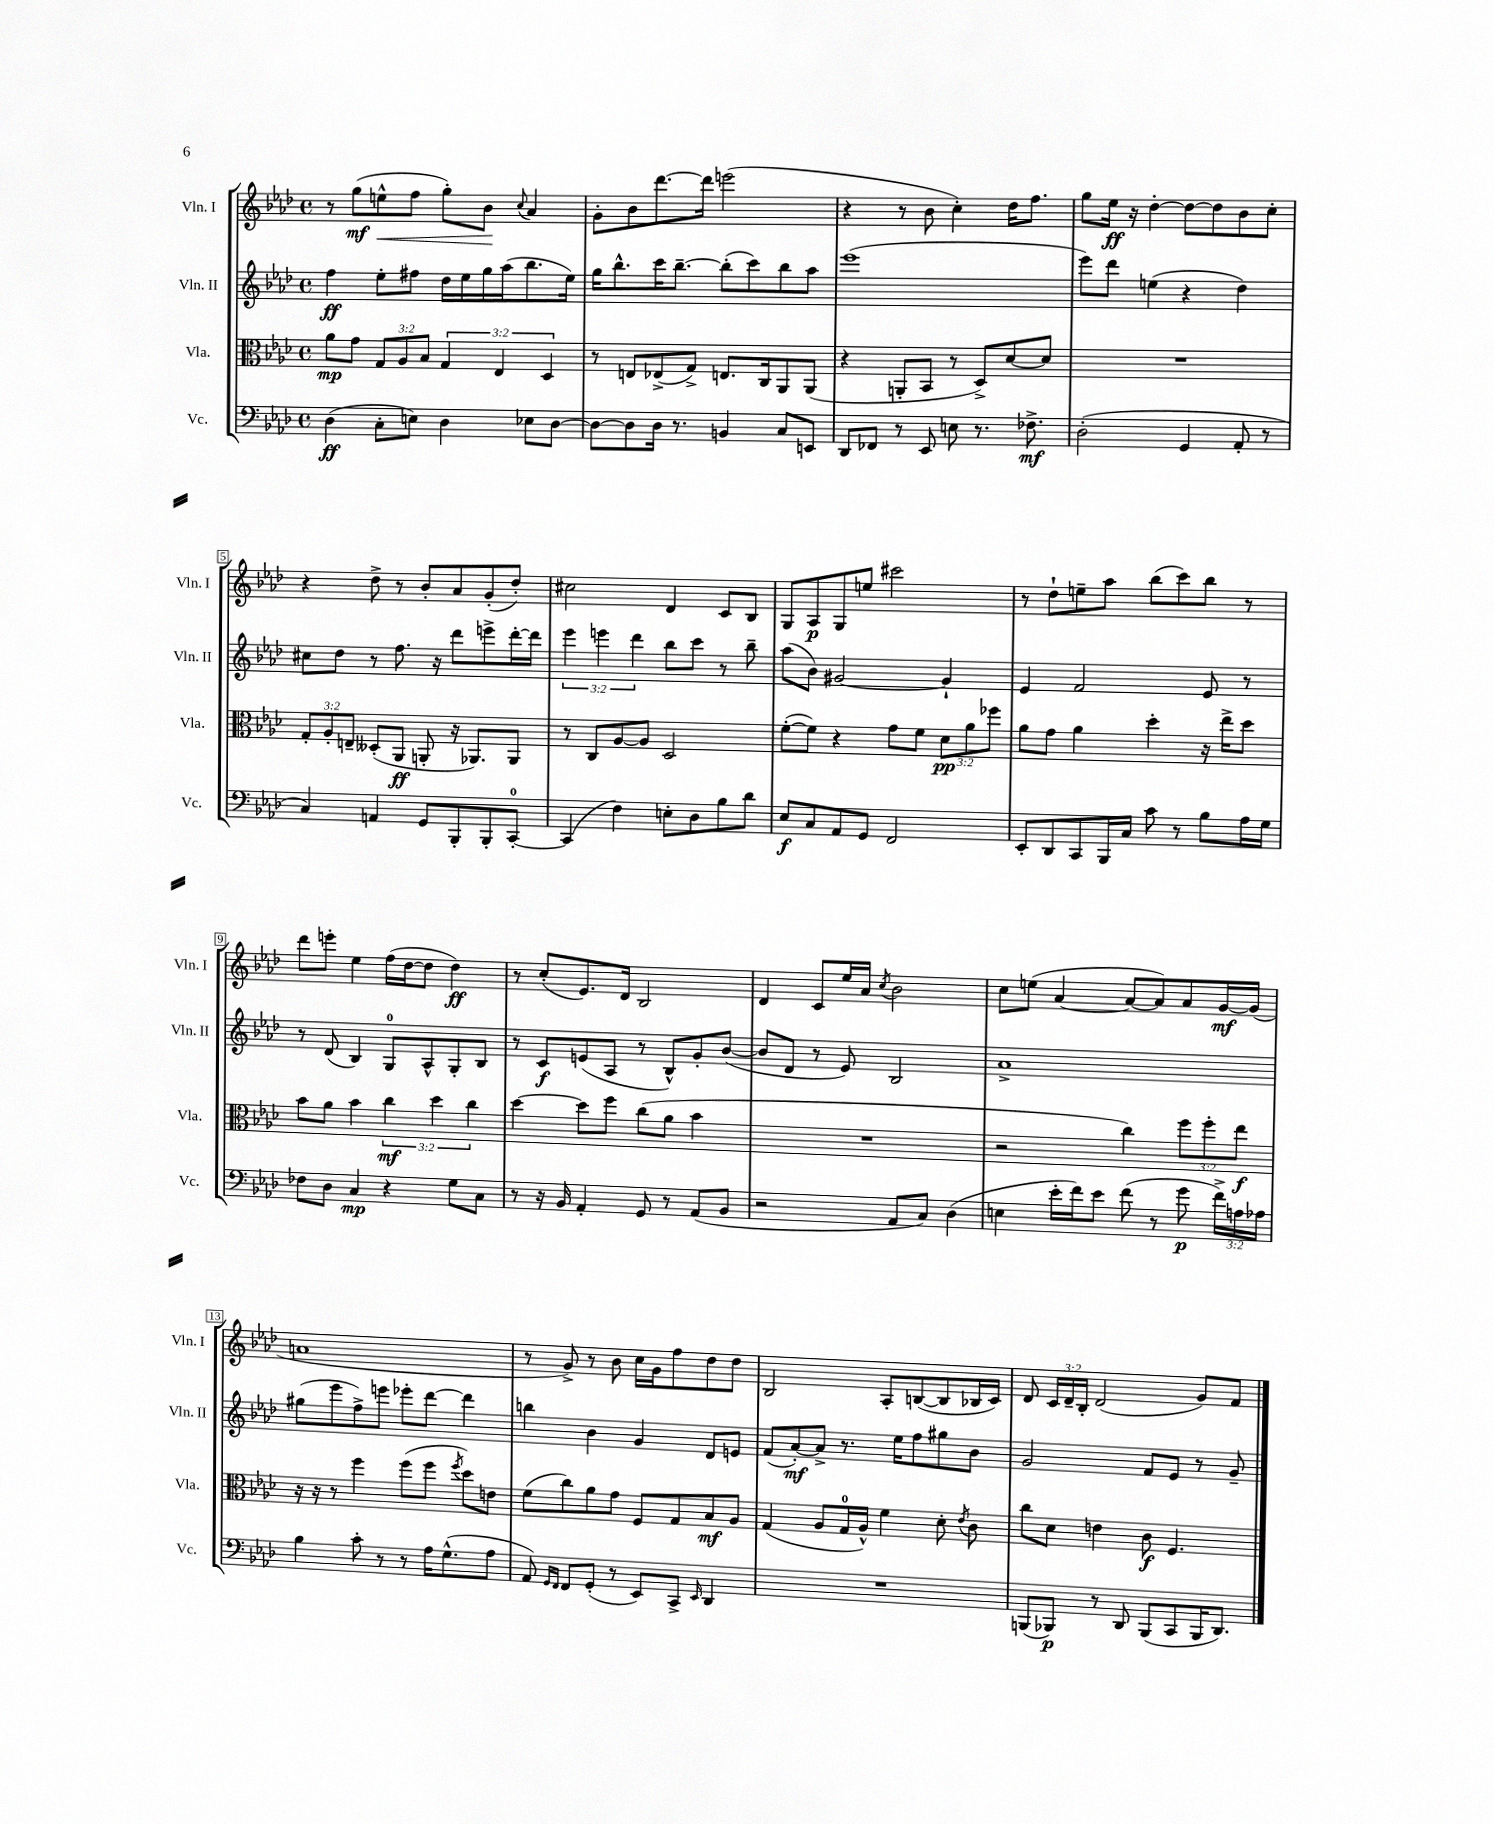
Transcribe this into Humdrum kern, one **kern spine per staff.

**kern	**kern	**kern	**kern
*staff4	*staff3	*staff2	*staff1
*clefF4	*clefC3	*clefG2	*clefG2
*k[b-e-a-d-]	*k[b-e-a-d-]	*k[b-e-a-d-]	*k[b-e-a-d-]
*M4/4	*M4/4	*M4/4	*M4/4
*met(c)	*met(c)	*met(c)	*met(c)
(4D-	8a-	4ff	8r
.	8g	.	(8gg
8C'	12G	8ee-'	8ee^^
.	12A-	.	.
8E)	.	8ff#	8ff
.	12B-	.	.
4D-	6G	16dd-	8gg')
.	.	16ee-	.
.	.	16gg	8b-
.	6E-	.	.
.	.	(16aa-	.
.	.	.	8qqcc
8E-	.	8.bb-	4a-
.	6D-	.	.
[8D-	.	.	.
.	.	16ee-)	.
=	=	=	=
8D-_	8r	16gg	8g'
.	.	8.bb-^^	.
8D-]	8E	.	8b-
16D-	(8E-^	16ccc	[8.ddd-
8.r	.	[8.bb-~	.
.	8G^)	.	.
.	.	.	16ddd-]
4BB	8.E	(8bb-']	(2eee
.	.	8ccc)	.
.	16C	.	.
8C	8AA-	8bb-	.
8EE	(8AA-	8aa-	.
=	=	=	=
8DD-	4r	(1eee-	4r
8FF-	.	.	.
8r	8AA'	.	8r
8EE-	8BB-	.	8b-
8E	8r	.	4cc')
8.r	8D-^)	.	.
.	[8d-	.	16dd-
8.F-^	.	.	8.ff
.	8d-]	.	.
=	=	=	=
(2D-'	1r	8eee-)	8gg
.	.	8ddd-	16ee-
.	.	.	16r
.	.	(4ee	[4dd-'
4GG	.	4r	8dd-_
.	.	.	8dd-]
8AA-'	.	4dd-)	8b-
8r	.	.	8cc'
=	=	=	=
4C)	12G'	8cc#	4r
.	12A-'	.	.
.	.	8dd-	.
.	12E~	.	.
4AA	(8D--'	8r	8dd-^
.	8AA-	8.ff	8r
8GG	8AA'	.	8b-'
.	.	16r	.
8BBB-'	16r	8ddd-	8a-
.	8.AA-)	.	.
8BBB-'	.	8eee^	(8g'
[8CC'	8AA-	[16ddd-'	8dd-')
.	.	16ddd-]	.
=	=	=	=
(4CC]	8r	6eee-	2cc#
.	8C	.	.
.	.	6eee	.
4F)	[8A-	.	.
.	.	6ddd-	.
.	8A-]	.	.
8E'	2D-	8bb-	4d-
8D-	.	8ccc	.
8B-	.	8r	8c
8d-	.	8bb-~	8B-
=	=	=	=
8E-	([8f'	(8aa-	8G
8C	8f])	8b-)	8A-
8AA-	4r	[2g#	8G
8GG	.	.	8ee
2FF	8g	.	2ccc#
.	8f	.	.
.	12d-	4g#`]	.
.	12a-	.	.
.	12ff-	.	.
=	=	=	=
8EE-'	8a-	4e-	8r
8DD-	8g	.	8dd-`
8CC	4a-	2f	8ee~
16BBB-	.	.	8aa-
16C	.	.	.
8c	4dd-'	.	(8bb-
8r	.	.	8ccc)
8B-	16r	8e-	8bb-
.	16ee-^	.	.
16A-	8dd-	8r	8r
16G	.	.	.
=	=	=	=
8F-	8b-	8r	8ddd-
8D-	8a-	(8d-	8eee'
4C	4b-	4B-)	4ee-
4r	6cc	8G	(16ff
.	.	.	[16dd-
.	.	8A-^^	8dd-]
.	6dd-	.	.
8G	.	8G'	4dd-)
.	6cc	.	.
8C	.	8B-	.
=	=	=	=
8r	[4dd-	8r	8r
16r	.	8c	(8cc'
16BB-	.	.	.
4AA-'	8dd-]	(8e	8.e-)
.	8ff	8A-	.
.	.	.	16d-
8GG	(8cc	8r	2B-
8r	8a-	8B-^^)	.
(8AA-	4b-	8g'	.
8BB-	.	([8b-	.
=	=	=	=
2r	1r	8b-]	4d-
.	.	8d-	.
.	.	8r	8c
.	.	8e-)	16ee-
.	.	.	16a-
.	.	.	8qcc
8AA-	.	2B-	2b-
8C)	.	.	.
(4D-	.	.	.
=	=	=	=
4E	2r	1a-^	8cc
.	.	.	(8ee
16e-'	.	.	[4a-
16f)	.	.	.
8e-	.	.	.
(8f	4cc)	.	8a-_
8r	.	.	8a-])
8g	12ff	.	8a-
.	12ff'	.	.
24f^)	.	.	[16g
24A	12ee-	.	.
.	.	.	(16g]
24A-	.	.	.
=	=	=	=
4B-	16r	(8gg#	1a
.	16r	.	.
.	8r	8eee-	.
8c'	4ff	8ff^)	.
8r	.	8eee	.
8r	(8ff	8eee-'	.
16A-	8ff	[8ddd-	.
(8.G^^	.	.	.
.	8qff	.	.
.	8dd-)	4ddd-]	.
8A-	8e	.	.
=	=	=	=
8AA-)	(8f	4bb	8r
16qqGG	.	.	.
16qqFF	.	.	.
8FF	8cc)	.	8g^)
(8GG'	8a-	4b-	8r
8r	8g	.	8b-
8EE-)	8F	4g	16cc
.	.	.	16g
8CC^	8G	.	8ff
16qqEE-	.	.	.
4DD-	8B-	8d-	8dd-
.	8A-	8e	8dd-
=	=	=	=
1r	(4G	(8f	2B-
.	.	[8a-')	.
.	8A-	8a-^]	.
.	16G	8.r	.
.	16A-^^)	.	.
.	4f	.	8A-'
.	.	16ee-	.
.	.	8ff	([8B
.	8d-'	8gg#	8B]
.	8qe-	.	.
.	8c	8b-	16B-
.	.	.	16c)
=	=	=	=
(8BBB	8cc	2g	8d-
8BBB-)	8d-	.	24c
.	.	.	24d-~
.	.	.	24B-'
8r	4e	.	(2d-
8DD-	.	.	.
(8BBB-	8c	8f	.
8CC	4.F	8e-	.
16BBB-	.	8r	8g)
8.DD-)	.	.	.
.	.	8g~	8f
==	==	==	==
*-	*-	*-	*-
